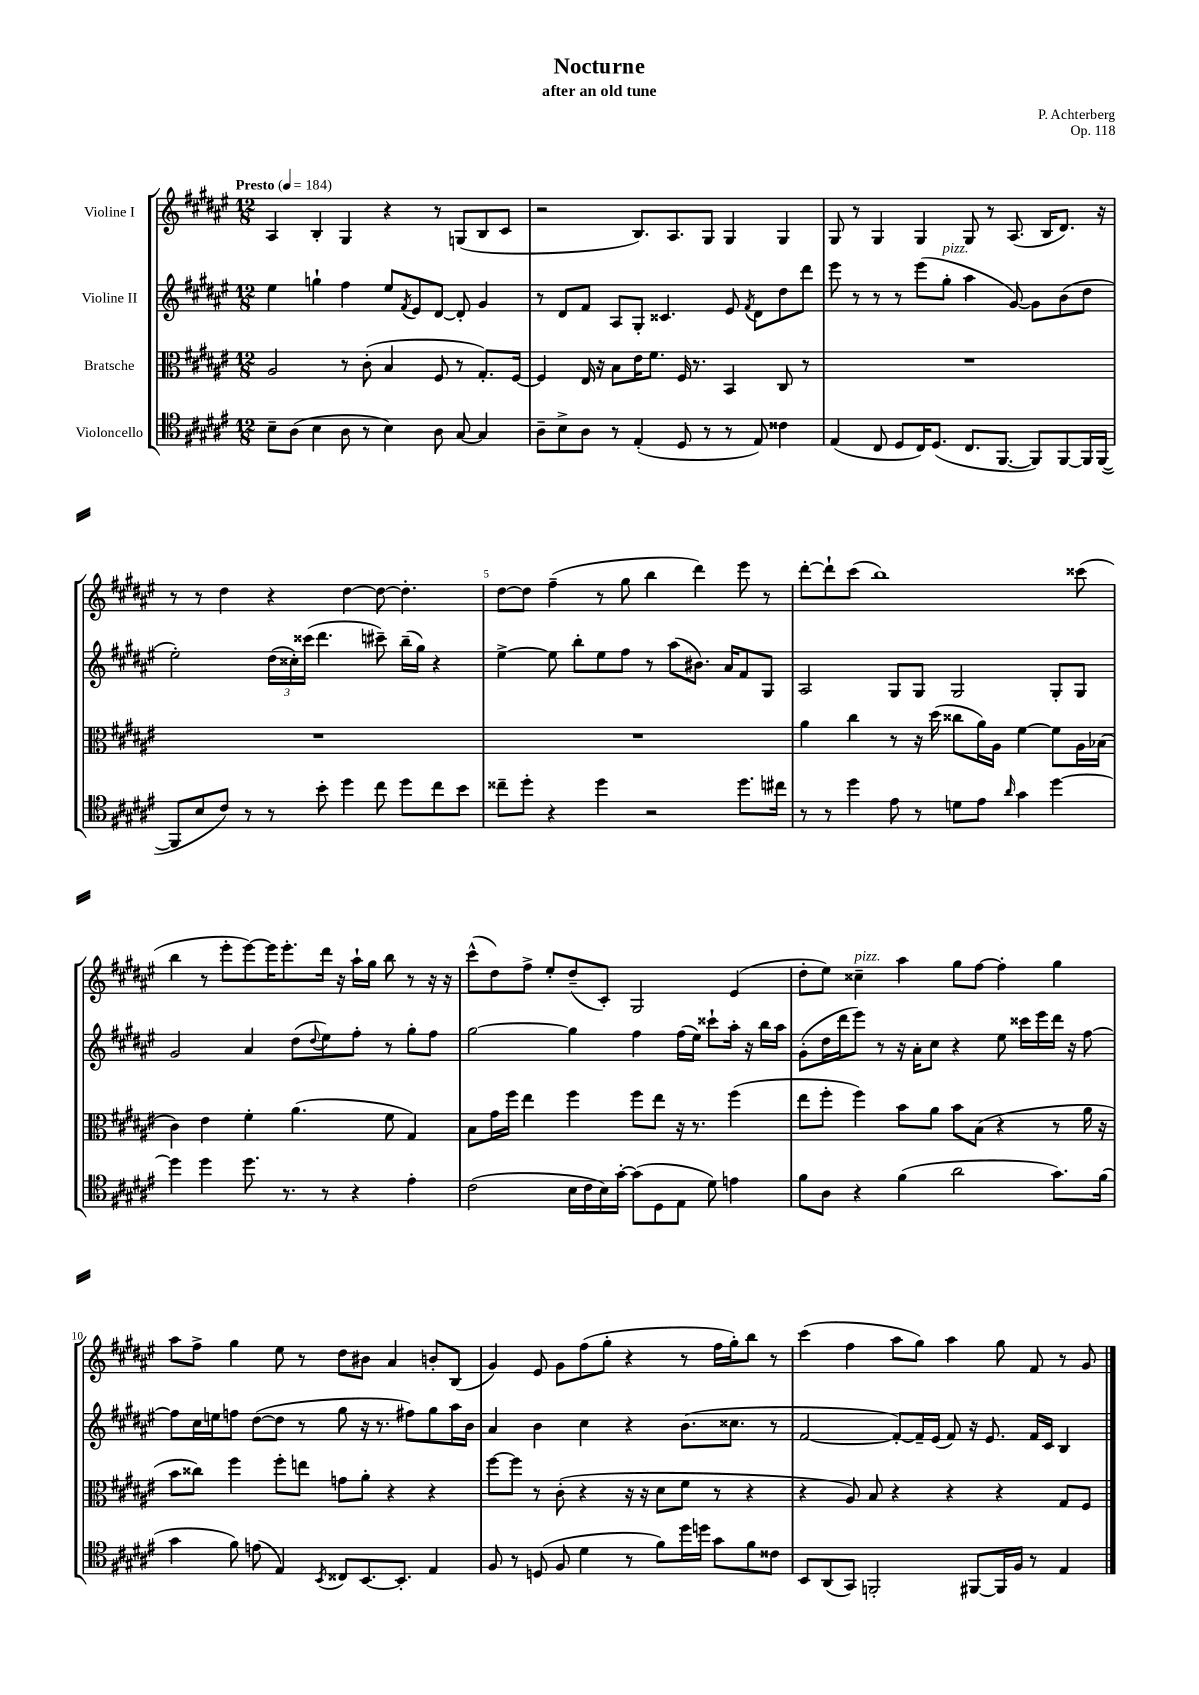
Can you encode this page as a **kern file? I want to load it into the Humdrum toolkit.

**kern	**kern	**kern	**kern
*part4	*part3	*part2	*part1
*staff4	*staff3	*staff2	*staff1
*I"Violoncello	*I"Bratsche	*I"Violine II	*I"Violine I
*clefC4	*clefC3	*clefG2	*clefG2
*k[f#c#g#d#a#e#]	*k[f#c#g#d#a#e#]	*k[f#c#g#d#a#e#]	*k[f#c#g#d#a#e#]
*M12/8	*M12/8	*M12/8	*M12/8
*MM184	*MM184	*MM184	*MM184
=1	=1	=1	=1
!	!	!	!LO:TX:a:B:t=Presto
8B~\L	2A#/	4ee#\	4A#/
(8A#\J	.	.	.
4B\	.	4ggn`\	4B'/
8A#\	8r	4ff#\	4G#/
8r	(8c#'\	.	.
4B\)	4B/	8ee#/L	4r
.	.	8qf#/	.
.	.	8e#/	.
8A#\	8F#/	[8d#/J	8r
[8G#/	8r	8d#'/]	(8Gn/L
4G#/]	8.G#'/L)	4g#/	8B/
.	.	.	8c#/J
.	[16F#/Jk	.	.
=2	=2	=2	=2
8A#~\L	4F#/]	8r	2r
8B^\	.	8d#/L	.
8A#\J	16E#/	8f#/J	.
.	16r	.	.
8r	8B\L	8A#/L	.
(4E#'/	16e#\K	8G#'/J	8.B/L)
.	8.f#\J	.	.
.	.	4.c##X/	.
.	.	.	8.A#/
8D#/	16F#/	.	.
.	8.r	.	.
8r	.	.	8G#/J
8r	4BB/	8e#/	4G#/
.	.	8qf#/	.
8E#/)	.	8d#\L	.
4c##X\	8C#/	8dd#\	4G#/
.	8r	8ddd#\J	.
=3	=3	=3	=3
(4E#/	1.r	8eee#\	8G#/
.	.	8r	8r
8C#/	.	8r	4G#/
8D#/L	.	8r	.
16C#/K)	.	(8eee#\L	4G#/
(8.D#/J	.	.	.
!	!	!LO:TX:a:i:t=pizz.	!
.	.	8gg#'\J	.
8.C#/L	.	4aa#\	8G#/
.	.	.	8r
[8.FF#/J	.	.	.
.	.	[8g#/)	(8.A#/
8FF#/L])	.	8g#\L]	.
.	.	.	16B/KL
[8FF#/	.	(8b\	8.d#/J)
16FF#/L]	.	8dd#\J	.
([16FF#/JJ	.	.	16r
!!LO:LB:g=z
=4	=4	=4	=4
8FF#/L]	1.r	2ee#'\)	8r
8B/	.	.	8r
8c#/J)	.	.	4dd#\
8r	.	.	.
8r	.	(24dd#\LL	4r
.	.	24cc##X'\)	.
.	.	(24ccc##X\JJ	.
8b'\	.	4.ddd#\	.
4dd#\	.	.	[4dd#\
8cc#\	.	8ccc#X~\)	8dd#\_
8dd#\L	.	(16bb~\LL	4.dd#'\]
.	.	16gg#\JJ)	.
8cc#\	.	4r	.
8b\J	.	.	.
=5	=5	=5	=5
8cc##X~\L	1.r	[4ee#^\	[8dd#\L
8dd#'\J	.	.	8dd#\J]
4r	.	8ee#\]	(4ff#~\
.	.	8bb'\L	.
4dd#\	.	8ee#\	8r
.	.	8ff#\J	8gg#\
2r	.	8r	4bb\
.	.	(8aa#\L	.
.	.	8.b#X\J)	4ddd#\)
.	.	16a#/KL	.
8.dd#\L	.	8f#/	8eee#\
.	.	8G#/J	8r
16cc#X\Jk	.	.	.
=6	=6	=6	=6
8r	4a#\	2A#/	[8ddd#'\L
8r	.	.	8ddd#`\]
4dd#\	4cc#\	.	(8ccc#\J
.	.	.	1bb)
8e#\	8r	8G#/L	.
8r	16r	8G#/J	.
.	(16dd#\	.	.
8dn\L	8cc##X\L	2G#/	.
8e#\J	16a#\L)	.	.
.	16A#\JJ	.	.
16qqa#/	.	.	.
4g#\	[4f#\	.	.
[4dd#\	8f#\L]	8G#'/L	.
.	16A#\L	8G#/J	(8ccc##X\
.	(16B-X\JJ	.	.
!!LO:LB:g=z
=7	=7	=7	=7
4dd#\]	4c#\)	2g#/	4bb\
4dd#\	4e#\	.	8r
.	.	.	8eee#'\L
8.dd#\	4f#'\	4a#/	[8eee#\)
.	.	.	16eee#\K]
8.r	.	.	8.eee#'\
.	(4.a#\	(8dd#\L	.
.	.	8qqdd#/	.
8r	.	8ee#\)	16ddd#\Jk
.	.	.	16r
4r	.	8ff#'\J	16aa#`\LL
.	.	.	16gg#\JJ
.	8f#\	8r	8bb\
4e#'\	4G#/)	8gg#'\L	8r
.	.	8ff#\J	16r
.	.	.	16r
=8	=8	=8	=8
(2c#\	8B\L	[2gg#\	(8ccc#^^\L
.	16g#\L	.	8dd#\)
.	16ff#\JJ	.	.
.	4ee#\	.	8ff#^\J
.	.	.	8ee#'/L
16B\LL	4ff#\	4gg#\]	(8dd#~/
16c#\	.	.	.
16B\)	.	.	8c#'/J)
[16g#'\JJ	.	.	.
(8g#\L]	8ff#\L	4ff#\	2G#/
8D#\	8ee#\J	.	.
8E#\J	16r	(16ff#\LL	.
.	8.r	16ee#\JJ)	.
8d#\)	.	8ccc##X`\L	.
4en\	(4ff#\	16aa#'\Jk	(4e#/
.	.	16r	.
.	.	16bb\LL	.
.	.	16aa#\JJ	.
=9	=9	=9	=9
8f#\L	8ee#\L	(8g#'\L	8dd#'\L
8A#\J	8ff#'\J	16dd#\L	8ee#\J)
.	.	16ddd#\J	.
!	!	!	!LO:TX:a:i:t=pizz.
4r	4ff#\)	8eee#\J)	4cc##X~\
.	.	8r	.
(4f#\	8b\L	16r	4aa#\
.	.	16a#'\KL	.
.	8a#\J	8cc#\J	.
2a#\	8b\L	4r	8gg#\L
.	(8B\J	.	[8ff#\J
.	4r	8ee#\	4ff#'\]
.	.	16ccc##X\LL	.
.	.	16eee#\	.
8.g#\L)	8r	16ddd#\JJ	4gg#\
.	.	16r	.
.	16a#\	[8ff#\	.
(16f#\Jk	16r	.	.
!!LO:LB:g=z
=10	=10	=10	=10
4g#\	8b\L	8ff#\L]	8aa#\L
.	8cc##X\J)	16cc#\L	8ff#^\J
.	.	16een\J	.
8f#\)	4ff#\	8ffn\J	4gg#\
(8en\	.	([8dd#\L	.
4E#/)	8ff#'\L	8dd#\J]	8ee#\
.	8een\J	8r	8r
8qBB/	.	.	.
8C##X/L	8gn\L	8gg#\	8dd#\L
[8.BB/	8a#'\J	16r	8b#X\J
.	.	8.r	.
.	4r	.	4a#/
8.BB'/J]	.	.	.
.	.	8ff#X\L)	.
4E#/	4r	8gg#\	8bn'/L
.	.	16aa#\L	(8B/J
.	.	16b\JJ	.
=11	=11	=11	=11
8F#/	[8ff#\L	4a#/	4g#/)
8r	8ff#\J]	.	.
(8Dn/	8r	4b\	8e#/
8F#/	(8c#'\	.	8g#\L
4d#\	4r	4cc#\	(8ff#\
.	.	.	8gg#'\J
8r	16r	4r	4r
.	16r	.	.
8f#\L)	8d#\L	.	.
16dd#\L	8f#\J	(8.b\L	8r
16ddn\JJ	.	.	.
8g#\L	8r	.	16ff#\LL
.	.	8.cc##X\J	16gg#'\J)
8f#\	4r	.	8bb\J
8c##X\J	.	8r	8r
=12	=12	=12	=12
8BB/L	4r	[2f#/	(4ccc#\
(8AA#/	.	.	.
8GG#/J)	8A#/)	.	4ff#\
2FFn'/	8B/	.	.
.	4r	8f#'/L_)	8aa#\L
.	.	16f#~/L]	8gg#\J)
.	.	(16e#/JJ	.
.	4r	8f#/)	4aa#\
[8FF#X/L	.	16r	.
.	.	8.e#/	.
16FF#/L]	4r	.	8gg#\
16F#/JJ	.	.	.
8r	.	16f#/LL	8f#/
.	.	16c#/JJ	.
4E#/	8G#/L	4B/	8r
.	8F#/J	.	8g#/
==	==	==	==
*-	*-	*-	*-
